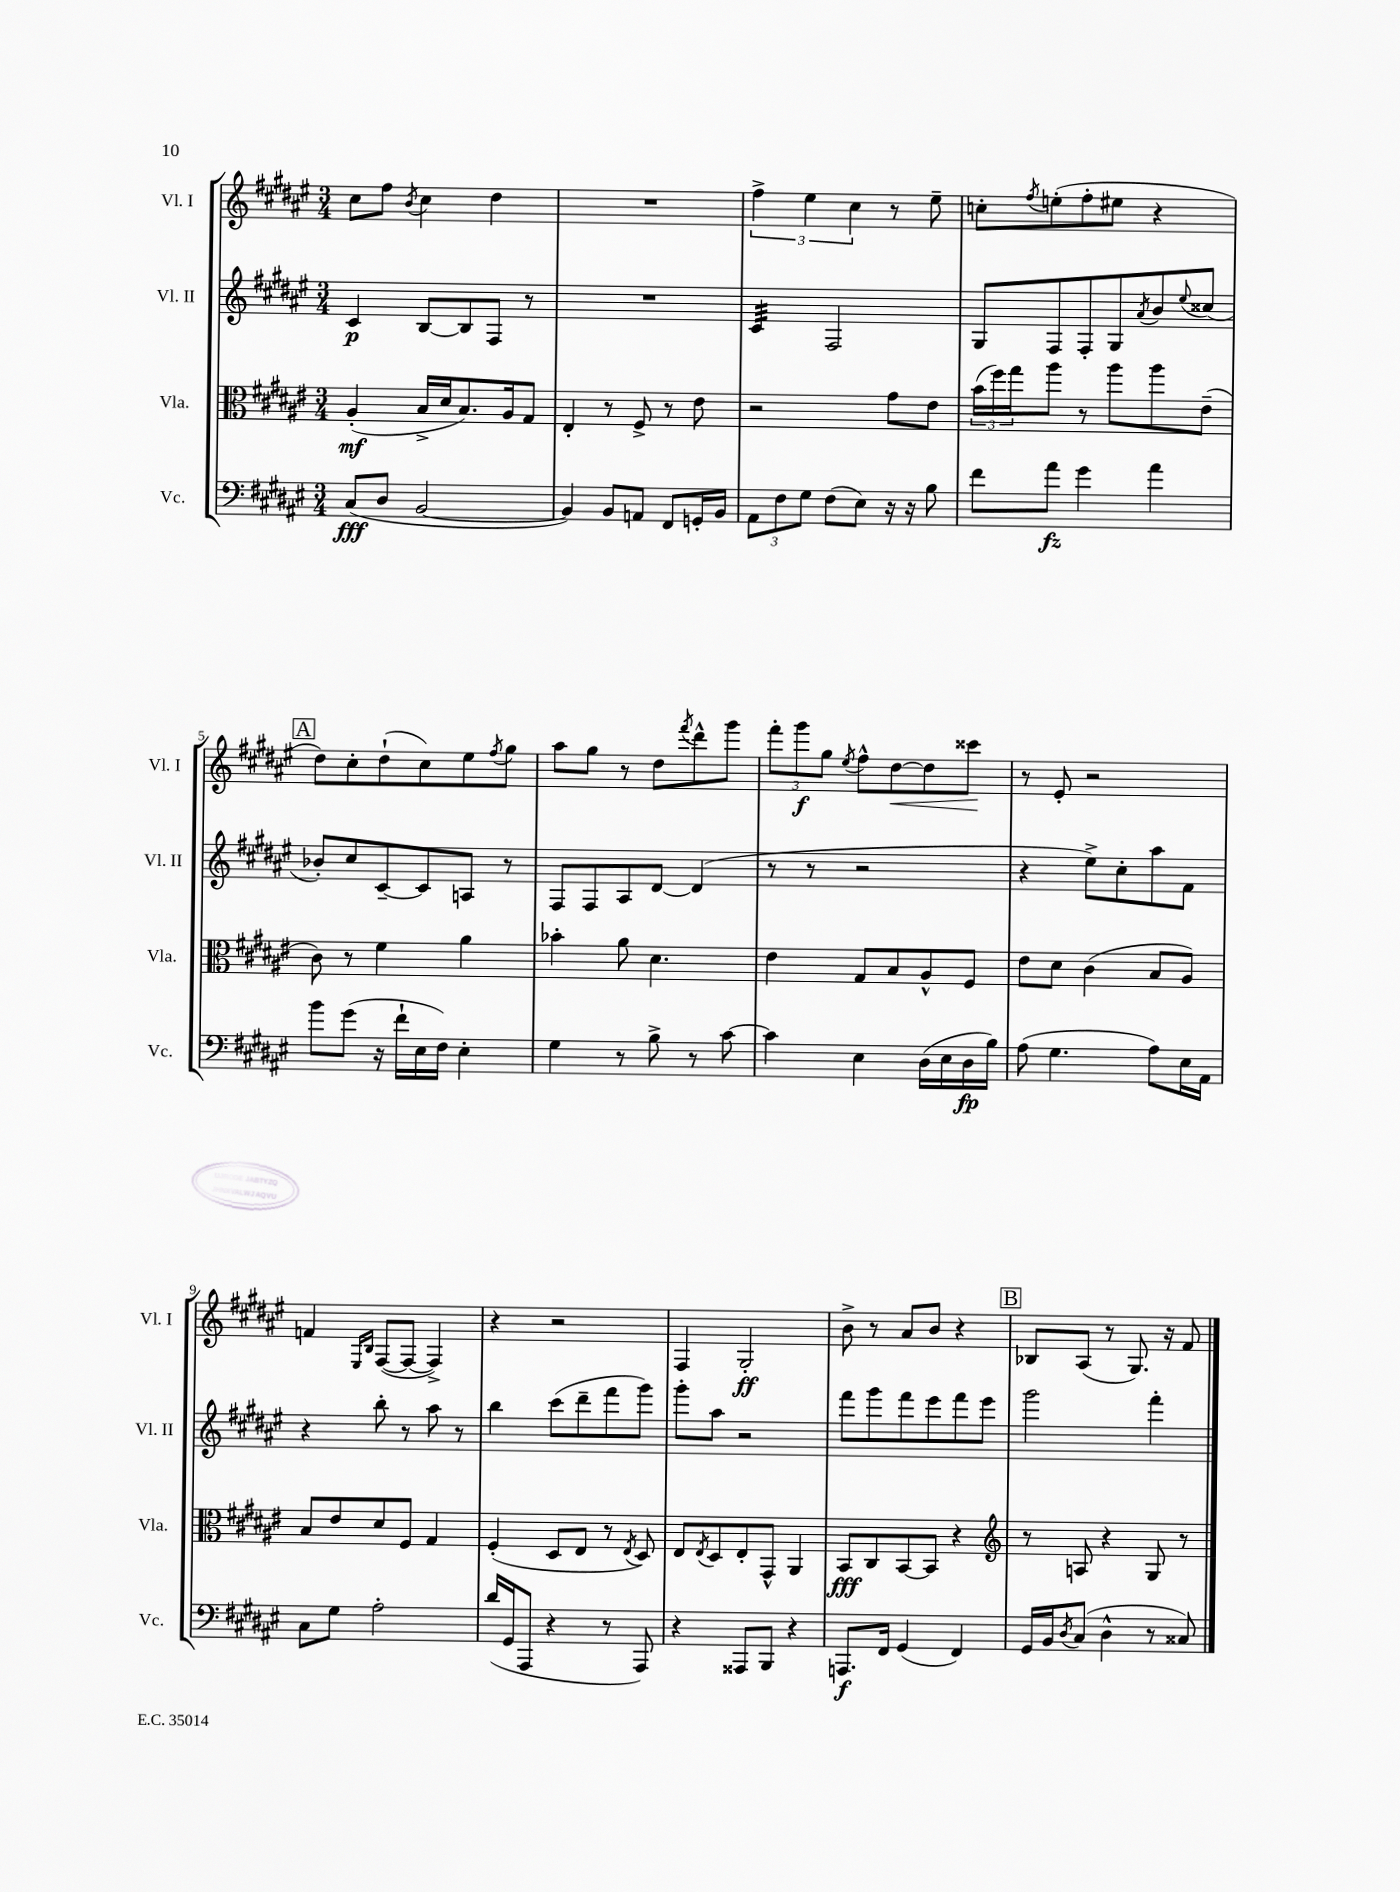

**kern	**dynam	**kern	**dynam	**kern	**dynam	**kern	**dynam
*part4	*part4	*part3	*part3	*part2	*part2	*part1	*part1
*staff4	*staff4	*staff3	*staff3	*staff2	*staff2	*staff1	*staff1
*I"Vc.	*	*I"Vla.	*	*I"Vl. II	*	*I"Vl. I	*
*I'Vc.	*	*I'Vla.	*	*I'Vl. II	*	*I'Vl. I	*
*clefF4	*	*clefC3	*	*clefG2	*	*clefG2	*
*k[f#c#g#d#a#e#]	*	*k[f#c#g#d#a#e#]	*	*k[f#c#g#d#a#e#]	*	*k[f#c#g#d#a#e#]	*
*M3/4	*	*M3/4	*	*M3/4	*	*M3/4	*
=1	=1	=1	=1	=1	=1	=1	=1
(8C#/L	fff	(4A#'/	mf	4c#/	p	8cc#\L	.
8D#/J	.	.	.	.	.	8ff#\J	.
.	.	.	.	.	.	8qb/	.
[2BB/	.	16B^/LL	.	[8B/L	.	4cc#\	.
.	.	16d#/J	.	.	.	.	.
.	.	8.B/)	.	8B/]	.	.	.
.	.	.	.	8F#/J	.	4dd#\	.
.	.	16A#/k	.	.	.	.	.
.	.	8G#/J	.	8r	.	.	.
=2	=2	=2	=2	=2	=2	=2	=2
4BB/])	.	4E#'/	.	2.r	.	2.r	.
8BB/L	.	8r	.	.	.	.	.
8AAn/J	.	8F#^/	.	.	.	.	.
8FF#/L	.	8r	.	.	.	.	.
16GGn'/L	.	8e#\	.	.	.	.	.
16BB/JJ	.	.	.	.	.	.	.
=3	=3	=3	=3	=3	=3	=3	=3
*	*	*	*	*tremolo	*	*	*
12AA#\L	.	2r	.	32c#/LLL	.	6ff#^\	.
.	.	.	.	32c#/	.	.	.
.	.	.	.	32c#/	.	.	.
12F#\	.	.	.	.	.	.	.
.	.	.	.	32c#/	.	.	.
.	.	.	.	32c#/	.	.	.
.	.	.	.	32c#/	.	.	.
12G#\J	.	.	.	.	.	6ee#\	.
.	.	.	.	32c#/	.	.	.
.	.	.	.	32c#/JJJ	.	.	.
*	*	*	*	*Xtremolo	*	*	*
(8F#\L	.	.	.	2F#/	.	.	.
.	.	.	.	.	.	6cc#\	.
8E#\J)	.	.	.	.	.	.	.
16r	.	8g#\L	.	.	.	8r	.
16r	.	.	.	.	.	.	.
8B\	.	8e#\J	.	.	.	8ee#~\	.
=4	=4	=4	=4	=4	=4	=4	=4
8f#\L	.	(24b\LL	.	8G#/L	.	8ccn'\L	.
.	.	24ff#\)	.	.	.	.	.
.	.	24gg#\J	.	.	.	.	.
.	.	.	.	.	.	8qff#/	.
8a#\J	fz	8aa#\J	.	8F#/	.	(8een'\	.
4g#\	.	8r	.	8F#'/	.	8ff#'\	.
.	.	8aa#\L	.	8G#/	.	8ee#X\J	.
.	.	.	.	8qa#/	.	.	.
4a#\	.	8aa#\	.	8b/	.	4r	.
.	.	.	.	8qqee#/	.	.	.
.	.	(8e#~\J	.	(8cc##X/J	.	.	.
!!LO:LB:g=z
!!LO:REH:place=s1:t=A
=5	=5	=5	=5	=5	=5	=5	=5
8b\L	.	8c#\)	.	8b-X'/L)	.	8dd#\L)	.
(8g#\J	.	8r	.	8cc#/	.	8cc#'\	.
16r	.	4f#\	.	[8c#~/	.	(8dd#`\	.
16f#`\LL	.	.	.	.	.	.	.
16E#\	.	.	.	8c#/]	.	8cc#\)	.
16F#\JJ)	.	.	.	.	.	.	.
4E#'\	.	4a#\	.	8An/J	.	8ee#\	.
.	.	.	.	.	.	8qff#/	.
.	.	.	.	8r	.	8gg#\J	.
=6	=6	=6	=6	=6	=6	=6	=6
4G#\	.	4b-X'\	.	8F#/L	.	8aa#\L	.
.	.	.	.	8F#/	.	8gg#\J	.
8r	.	8a#\	.	8A#/	.	8r	.
8B^\	.	4.d#\	.	[8d#/J	.	8dd#\L	.
.	.	.	.	.	.	8qfff#/	.
8r	.	.	.	(4d#/]	.	8ddd#^^\	.
[8c#\	.	.	.	.	.	8ggg#\J	.
=7	=7	=7	=7	=7	=7	=7	=7
4c#\]	.	4e#\	.	8r	.	12fff#'\L	.
.	.	.	.	.	.	12ggg#\	f
.	.	.	.	8r	.	.	.
.	.	.	.	.	.	12gg#\J	.
.	.	.	.	.	.	8qee#/	.
4E#\	.	8G#/L	.	2r	.	8ff#^^\L	.
!	!	!	!	!	!	!	!LO:HP:b
.	.	8B/	.	.	.	[8dd#\	<
(16D#\LL	.	8A#^^/	.	.	.	8dd#\]	.
16E#\	.	.	.	.	.	.	.
16D#\	fp	8F#/J	.	.	.	8ccc##X\J	.
16B\JJ)	.	.	.	.	.	.	.
.	.	.	.	.	.	.	[
=8	=8	=8	=8	=8	=8	=8	=8
(8A#\	.	8e#\L	.	4r	.	8r	.
4.G#\	.	8d#\J	.	.	.	8e#'/	.
.	.	(4c#\	.	8ee#^\L)	.	2r	.
.	.	.	.	8cc#'\	.	.	.
8A#\L)	.	8B/L	.	8aa#\	.	.	.
16E#\L	.	8A#/J)	.	8f#\J	.	.	.
16AA#\JJ	.	.	.	.	.	.	.
!!LO:LB:g=z
=9	=9	=9	=9	=9	=9	=9	=9
8C#\L	.	8B/L	.	4r	.	4fn/	.
8G#\J	.	8e#/	.	.	.	.	.
.	.	.	.	.	.	16qqE#/LL	.
.	.	.	.	.	.	16qqB/JJ	.
2A#'\	.	8d#/	.	8bb'\	.	([8F#/L	.
.	.	8F#/J	.	8r	.	8F#/J_	.
.	.	4G#/	.	8aa#\	.	4F#^/])	.
.	.	.	.	8r	.	.	.
=10	=10	=10	=10	=10	=10	=10	=10
(16d#/LL	.	(4F#'/	.	4bb\	.	4r	.
16GG#/J	.	.	.	.	.	.	.
8AAA#/J	.	.	.	.	.	.	.
4r	.	8D#/L	.	(8ccc#\L	.	2r	.
.	.	8E#/J	.	8ddd#~\	.	.	.
8r	.	8r	.	8fff#\	.	.	.
.	.	8qE#/	.	.	.	.	.
8AAA#/)	.	8D#/)	.	8ggg#\J)	.	.	.
=11	=11	=11	=11	=11	=11	=11	=11
4r	.	8E#/L	.	8ggg#'\L	.	4F#/	.
.	.	8qE#/	.	.	.	.	.
.	.	8D#/	.	8aa#\J	.	.	.
8AAA##X/L	.	8E#'/	.	2r	.	2G#'/	ff
8BBB/J	.	8GG#^^/J	.	.	.	.	.
4r	.	4AA#/	.	.	.	.	.
=12	=12	=12	=12	=12	=12	=12	=12
8.AAAn/L	f	8BB/L	fff	8fff#\L	.	8b^\	.
.	.	8C#/	.	8ggg#\	.	8r	.
16FF#/Jk	.	.	.	.	.	.	.
(4GG#/	.	[8BB/	.	8fff#\	.	8a#/L	.
.	.	8BB/J]	.	8eee#\	.	8b/J	.
4FF#/)	.	4r	.	8fff#\	.	4r	.
.	.	.	.	8eee#\J	.	.	.
!!LO:REH:place=s1:t=B
=13	=13	=13	=13	=13	=13	=13	=13
*	*	*clefG2	*	*	*	*	*
16GG#/LL	.	8r	.	2ggg#\	.	8B-X/L	.
16BB/J	.	.	.	.	.	.	.
8qD#/	.	.	.	.	.	.	.
(8C#/J	.	8An/	.	.	.	(8A#/J	.
4D#^^\	.	4r	.	.	.	8r	.
.	.	.	.	.	.	8.G#/)	.
8r	.	8G#/	.	4fff#'\	.	.	.
.	.	.	.	.	.	16r	.
8C##X/)	.	8r	.	.	.	8f#/	.
==	==	==	==	==	==	==	==
*-	*-	*-	*-	*-	*-	*-	*-
